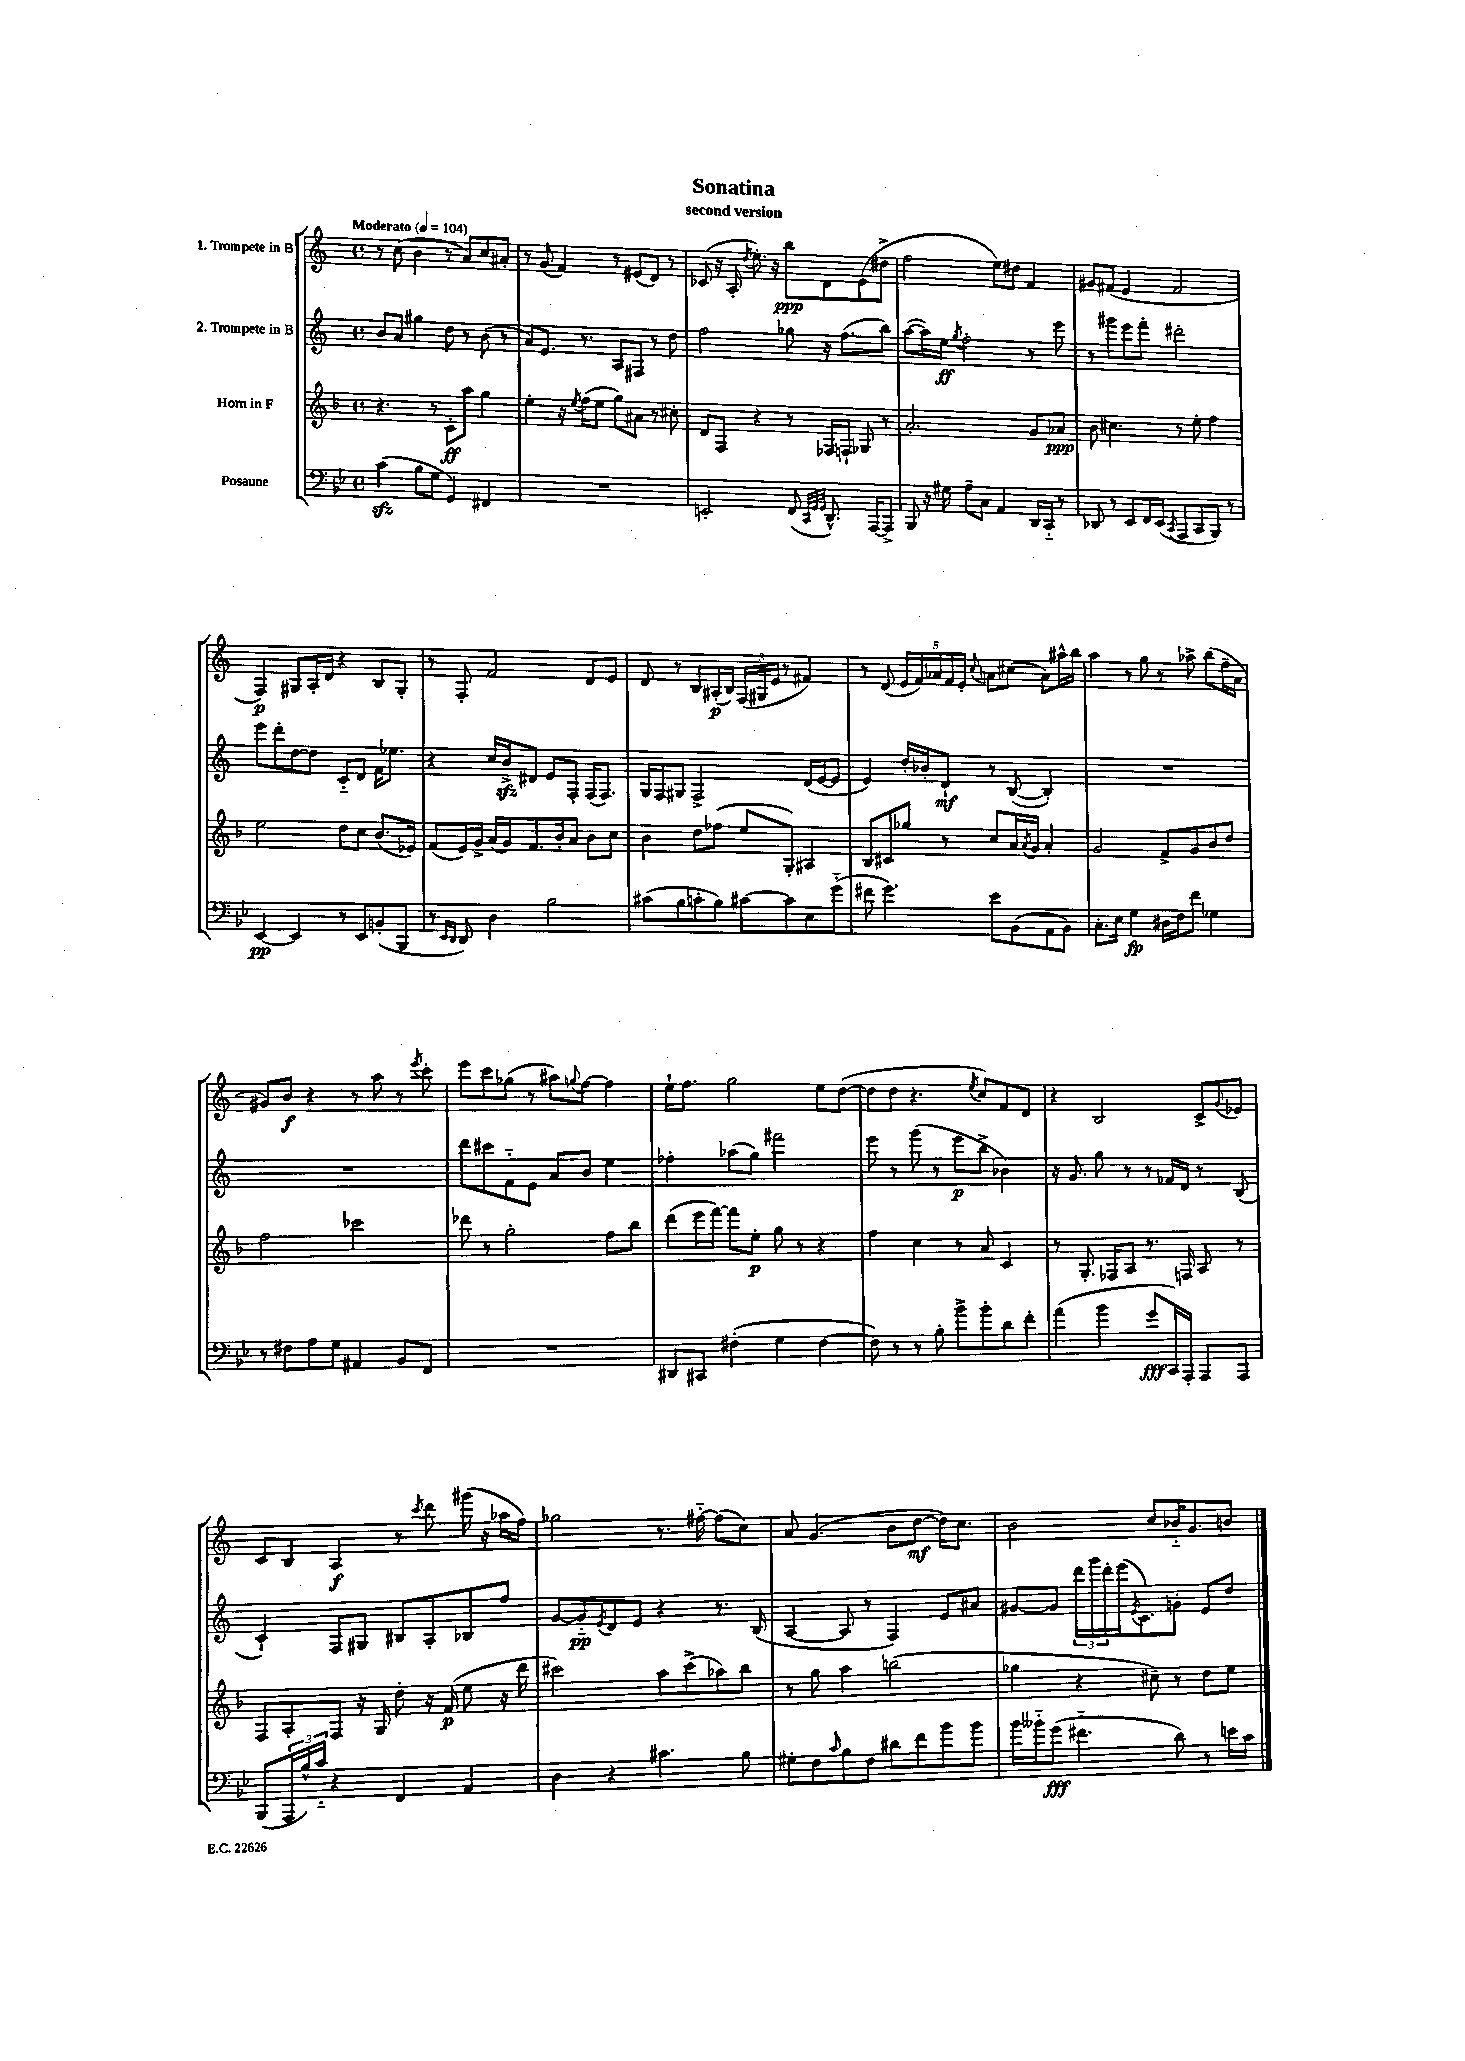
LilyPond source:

\header { title = "Sonatina" subtitle = "second version" }
<<
\new StaffGroup <<
\new Staff = "s0" \with { instrumentName = "1. Trompete in B" } {
    \clef treble \key c \major \defaultTimeSignature \time 4/4 \tempo "Moderato" 4 = 104
    r8 c''8( b'4 r8 a'8) c''8 ais'8-. |
    r8 g'8( f'4) r8 eis'8( d'8) r8 |
    ces'8( r16 a16-. \acciaccatura { d''8 } e''8.-.) r16 b''8\ppp d'8 e'8( dis''8-> |
    f''2 e''8) dis''8 f'4 |
    gis'8 fis'8( e'4 fis'2 |
    f4\p) gis8 a16-. d'16 r4 b8 gis8-. |
    r8 f8-. f'2 d'8 e'8 |
    d'8 r8 b8 ais16-.\p( b16) \tuplet 3/2 { f16( gis16 e'16 } r8 fis'4) |
    r8 d'8( \tuplet 5/4 { e'16 f'16) aes'16 f'16 e'16-. } \appoggiatura { c''8 } a'8 cis''8( a'8) ais''16-^ b''16 |
    a''4 r8 g''8 r8 aes''8-> b''8( f''16-- a'16 |
    gis'8) b'8\f r4 r8 a''8 r8 \acciaccatura { e'''8 } c'''8-. |
    e'''8 c'''8 ges''8( r8 ais''8) \appoggiatura { g''8 } f''8~ f''4 |
    e''16-! f''8. g''2 e''8 d''8~( |
    d''8 d''8 r4. \acciaccatura { e''8 } c''8) f'8 d'8 |
    r4 b2 c'8-> \appoggiatura { g'8 } ees'8 |
    c'8 b8 a4\f r8 \acciaccatura { c'''8 } d'''8 gis'''16( r16 aes''16 f''16) |
    ges''2 r8. fis''16~-_ fis''8( c''8) |
    a'8 g'4.( b'8 d''8~\mf d''16) c''8. |
    b'2 c''8 bes'16-_ g'8. b'8 \bar "|." |
}
\new Staff = "s1" \with { instrumentName = "2. Trompete in B" } {
    \clef treble \key c \major \defaultTimeSignature \time 4/4
    b'8 a'8 gis''4 d''8 r8 b'8( r8 |
    a'8) e'8. r8. a8 fis8 r8 d''8 |
    f''2 ges''8 r16 f''8.( b''8) |
    a''8~( a''16) e''16\ff \acciaccatura { g''8 } f''2-. r8 e'''8 |
    r8 gis'''8 e'''8 f'''8-. dis'''2-. |
    e'''8 d'''8-. d''8~ d''8 c'8-_ d'8 f'16 ees''8. |
    r4 c''16 b'16->\sfz dis'8 e'8 f8-. f16( f8.) |
    g16 f16 gis8 f2-> d'16( e'16~ e'8 |
    e'4) d''16-. bes'16-. d'8-!\mf r8 b8~( b4-.) |
    R1 |
    R1 |
    d'''8 cis'''8 f'8-_ e'8 a'8 b'8 e''4 |
    fes''4-. aes''8( g''8) fis'''2 |
    e'''8 r8 g'''8( r8 e'''8\p b''8-> bes'4) |
    r16 g'8. g''8 r8 r8 fes'16 d'16 r8 b8( |
    c'4-!) f8 gis8 bis8 a8-. bes8 f''8 |
    g'8~ g'8-_\pp \acciaccatura { e'8 } d'8 e'8 r4 r8. b16( |
    a4~ a8 r8 f4) e'8 ais'8 |
    gis'8~ gis'8 \tuplet 3/2 { d'''16 g'''16 d'''16-. } e'''16( \acciaccatura { e'8 } c'8.) g'8-. e'8 d''8 \bar "|." |
}
\new Staff = "s2" \with { instrumentName = "Horn in F" } {
    \clef treble \key f \major \defaultTimeSignature \time 4/4
    r4. r8 c'8-.\ff a''8 g''4 |
    e''4-. r16 \acciaccatura { e''8 } f''16( e''8 g''8) ais'8 r8 cis''8-. |
    d'8 f8 r4 r8 fes16 f16-! ges8 r8 |
    a'2.-. g'8 aes'8\ppp |
    bes'8 cis''4. r8 e''8-. f''4 |
    e''2 d''8 c''8 bes'8.( ees'16) |
    f'8( e'16) g'16-> a'16( g'16) f'8. bes'16-. a'8 bes'8 c''8 |
    bes'4 d''8 fes''8( e''8 g8-.) ais4 |
    bes8 cis'8 ges''8 r8 c''8 a'16 \acciaccatura { a'8 } g'16 a'4-. |
    g'2 f'8-> g'8 bes'8 d''8 |
    f''2 ces'''2 |
    des'''8 r8 g''2-. f''8 bes''8 |
    d'''8( e'''16 f'''16~) f'''8 e''8-.\p g''8 r8 r4 |
    f''4 c''4 r8 a'8 c'4 |
    r8 g8.-. fes16 a8 r8. f16 a8 r8 |
    f8 a8-. f8 r16 g16 d''8-. r16 f'16\p( e''8 r16 d'''16 |
    cis'''2) a''8 cis'''8->( aes''8) bes''8 |
    r8 g''8 a''4 b''2( |
    ges''4 r4 cis''8--) r8 d''8 e''8 \bar "|." |
}
\new Staff = "s3" \with { instrumentName = "Posaune" } {
    \clef bass \key bes \major \defaultTimeSignature \time 4/4
    c'4\sfz( bes8 g8 g,4) fis,4 |
    R1 |
    e,2-. f,8( \grace { c,32 g,32 g,32 } d,8.-^) a,,16~ a,,8-> |
    bes,,8 r16 gis16 a8-- c8 a,4 d,16 c,16-_ r8 |
    des,8 r8 ees,8 f,16 ees,16( \acciaccatura { c,8 } a,,8 c,8 bes,,8) r8 |
    ees,4~\pp ees,4 r8 ees,8 b,8-.( bes,,8 |
    r8 \grace { ees,16 d,16 } d,8) d4 bes2 |
    cis'8( bes8 c'8-. bes8) cis'8~ cis'8 ees8 g'8-_( |
    fis'8 g'4.) ees'8 bes,8( a,8 bes,8) |
    c8.-. ees16 g4\fp dis16 f16 f'8 ges4 |
    r8 fis8 a8 g8 ais,4 bes,8 f,8 |
    R1 |
    dis,8 cis,8 fis4-.( g4 fis4~ |
    fis8) r8 r8 bes8-. bes'8-> bes'8-. d'8 f'8-. |
    a'4( bes'4 g'8\fff c,16) a,,16-. a,,8 a,,8 |
    bes,,8( \tuplet 3/2 { a,,16 bes16-^) c'16-_ } r4 f,4 a,4 |
    d4 r4 cis'4. bes8 |
    gis8-. f8 \grace { c'16 } bes8 f8 dis'8 f'8 bes'8 bes'8 |
    bes'16 beses'16-_ g'8\fff( fis'4.-_ d'8) r8 e'16 c'16 \bar "|." |
}
>>
>>
\layout { \context { \Score \remove "Bar_number_engraver" } }
